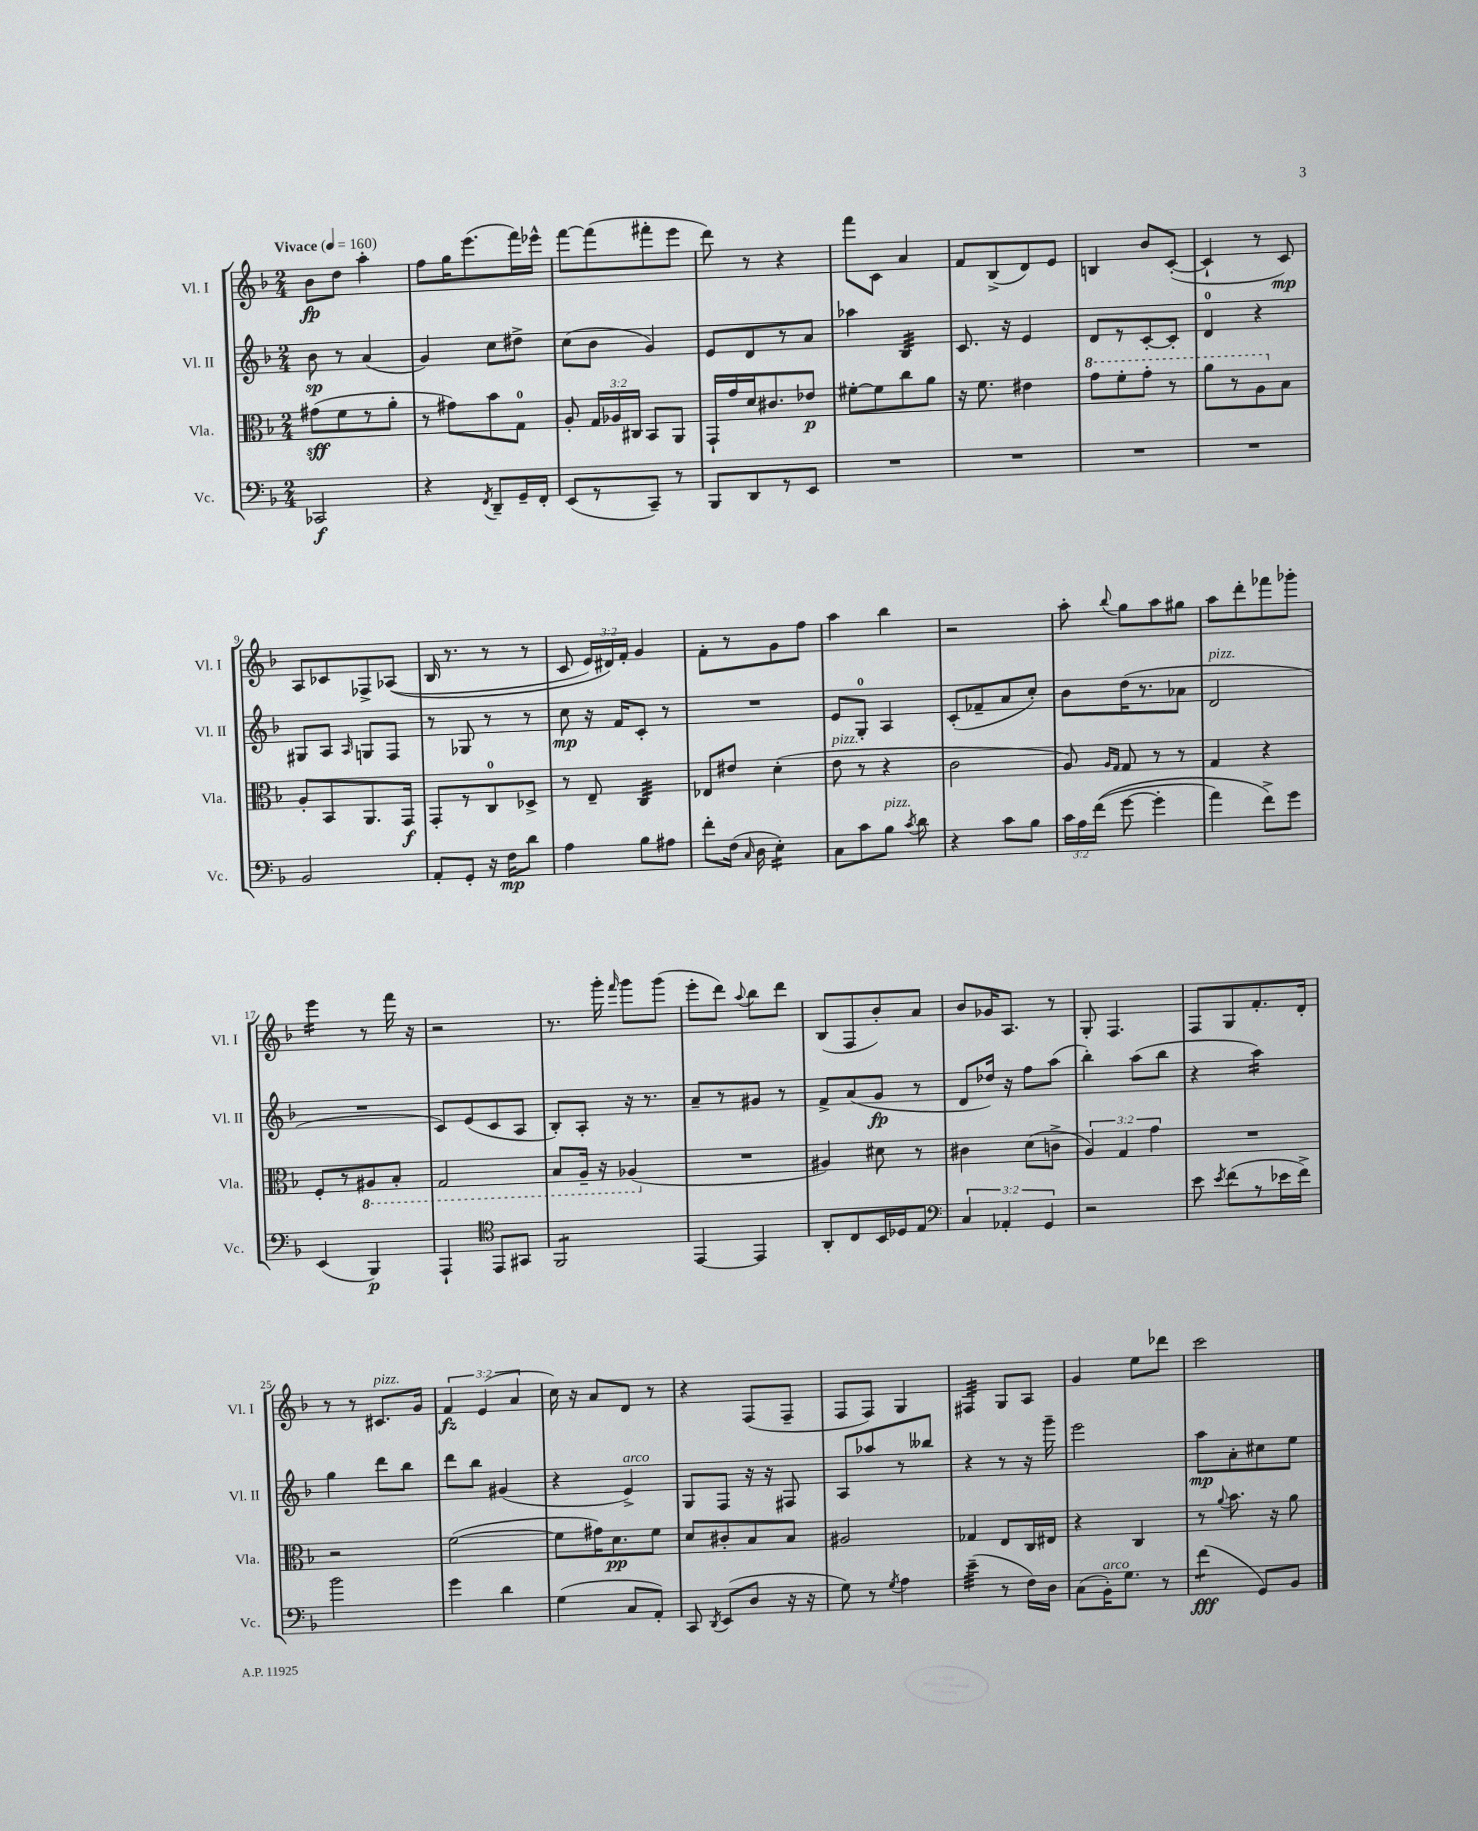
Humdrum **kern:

**kern	**kern	**kern	**kern
*staff4	*staff3	*staff2	*staff1
*clefF4	*clefC3	*clefG2	*clefG2
*k[b-]	*k[b-]	*k[b-]	*k[b-]
*M2/4	*M2/4	*M2/4	*M2/4
*MM160	*MM160	*MM160	*MM160
2CC-	(8g#	8b-	8b-
.	8f	8r	8dd
.	8r	(4a	4aa'
.	8a'	.	.
=	=	=	=
4r	8r	4g)	8ff
.	8g#)	.	16gg
.	.	.	(8.eee
8qFF	.	.	.
8DD~	8b-	8cc	.
16GG~	8G	8dd#^	16fff)
16FF'	.	.	16eee-^^
=	=	=	=
(8EE	8A'	(8cc	[8fff
8r	24G	8b-	(8fff]
.	24A-	.	.
.	24C#	.	.
8CC~)	8BB-	4g)	8fff#'
8r	8AA	.	8eee
=	=	=	=
8BBB-	16GG`	8e	8ddd)
.	16g	.	.
8DD	16d	8d	8r
.	8.c#	.	.
8r	.	8r	4r
8EE	8e-	8a	.
=	=	=	=
2r	[8f#'	4aa-	8fff
.	8f#]	.	8c
.	8cc	4B-	4a
.	8a	.	.
=	=	=	=
2r	16r	8.c	8f
.	8.f	.	.
.	.	.	(8B-^
.	.	16r	.
.	4e#	4e	8d)
.	.	.	8e
=	=	=	=
2r	8gg	8d	4B
.	8ff'	8r	.
.	8gg'	[8c'	8b-
.	8r	8c']	([8c'
=	=	=	=
2r	8aa	4d	4c`]
.	8r	.	.
.	8a	4r	8r
.	8B-	.	8c)
=	=	=	=
2BB-	8A'	8G#	8A
.	8BB-	8A	8c-
.	.	16qqA	.
.	8.AA	8G	8F-^
.	.	8F	&((8A-
.	16GG	.	.
=	=	=	=
8AA'	8GG'	8r	16B-
.	.	.	8.r
8GG'	8r	8G-	.
16r	8C	8r	8r
16F	.	.	.
8d	8D-^	8r	8r
=	=	=	=
4A	8r	8cc	8c
.	8E~	16r	24e)
.	.	.	24d#&)
.	.	16f	.
.	.	.	24f'
8B-	4C	8c'	4g
8A#	.	8r	.
=	=	=	=
8f'	8E-	2r	8f'
(16F	8e#	.	8r
16qqC	.	.	.
16D	.	.	.
4E')	(4d'	.	8g
.	.	.	8ff
=	=	=	=
8C	8e	8e	4aa
8c	8r	8G'	.
8B-	4r	4A	4bb-
8qc	.	.	.
8d	.	.	.
=	=	=	=
4r	2c	(8c'	2r
.	.	8f-~	.
8c	.	8a	.
8B-	.	8cc')	.
=	=	=	=
24c	8A)	8b-	8aa'
24A	.	.	.
&((24f	.	.	.
.	16qqA	.	.
.	16qqG	.	8qqbb-
[8g	8G	(16dd	8gg
.	.	8.r	.
4g']	8r	.	8aa
.	8r	8a-	8gg#
=	=	=	=
4a)	4G	2d	8aa
.	.	.	8ddd'
8f^&)	4r	.	8fff-
8g	.	.	8ggg-'
=	=	=	=
(4EE	8F'	2r	4eee
.	8r	.	.
4BBB-)	8AA#	.	8r
.	8BB-'	.	16fff
.	.	.	16r
=	=	=	=
4AAA`	2GG	8c)	2r
.	.	(8e	.
*clefC4	*	*	*
8EE	.	8c	.
8GG#	.	8A	.
=	=	=	=
2FF	8BB-	8B-')	8.r
.	16AA~	8A'	.
.	16r	.	16ggg'
.	.	.	16qqfff
.	(4AA-	16r	8ggg
.	.	8.r	.
.	.	.	(8ggg
=	=	=	=
[4EE	2r	8a~	8eee'
.	.	8r	8ddd)
.	.	.	8qqaa
4EE]	.	8g#	8bb-
.	.	8r	8ddd
=	=	=	=
8AA'	4A#)	8f^	(8B-
8C	.	(8a	8F
16BB-	8d#	8g	8b-')
16D-	.	.	.
8E	8r	8r	8a
=	=	=	=
*clefF4	*	*	*
6C	4c#	8d	8b-
.	.	16dd-)	16g-
6AA-'	.	.	.
.	.	16r	8.A
.	(8d	8ff	.
6GG	.	.	.
.	8c^	(8aa	8r
=	=	=	=
2r	6A)	4bb-')	8G'
.	.	.	4.F
.	6G	.	.
.	.	(8aa	.
.	6g	.	.
.	.	8bb-	.
=	=	=	=
8e	2r	4r	8F
8qe	.	.	.
(8f	.	.	8G
8r	.	4aa)	8.f'
16e-	.	.	.
16f^)	.	.	16d'
=	=	=	=
2b-	2r	4gg	8r
.	.	.	8r
.	.	8ddd	8.c#
.	.	8bb-	.
.	.	.	16g
=	=	=	=
4g	([2f	8ddd	6f
.	.	8bb-	.
.	.	.	(6e
4d	.	(4g#	.
.	.	.	6a
=	=	=	=
(4G	8f]	4r	16cc)
.	.	.	16r
.	16g#)	.	8a
.	8.d	.	.
8C	.	4e^)	8d
8AA')	8f	.	8r
=	=	=	=
8CC	8d	8G	4r
8qDD	.	.	.
(8EE	8c#'	8F	.
8D	8B-	16r	(8F
.	.	16r	.
16r	8B-	8F#	8F~
16r	.	.	.
=	=	=	=
8G)	2A#	8A	8F
8r	.	8aa-	8F)
8qG	.	.	.
4A	.	8r	4G
.	.	8bb--	.
=	=	=	=
(4e~	4G-	4r	4F#
8r	8E	8r	8G
16F)	16C	16r	8A
16D	16E#	16ggg~	.
=	=	=	=
(8C	4r	2eee	4g
16BB-')	.	.	.
8.G	.	.	.
.	4C	.	8ee
8r	.	.	8ddd-
=	=	=	=
(4f	8r	8aa	2ccc
.	8qqa	.	.
.	8.b-	8a'	.
8GG)	.	8cc#	.
.	16r	.	.
8BB-	8a	8ee	.
==	==	==	==
*-	*-	*-	*-
